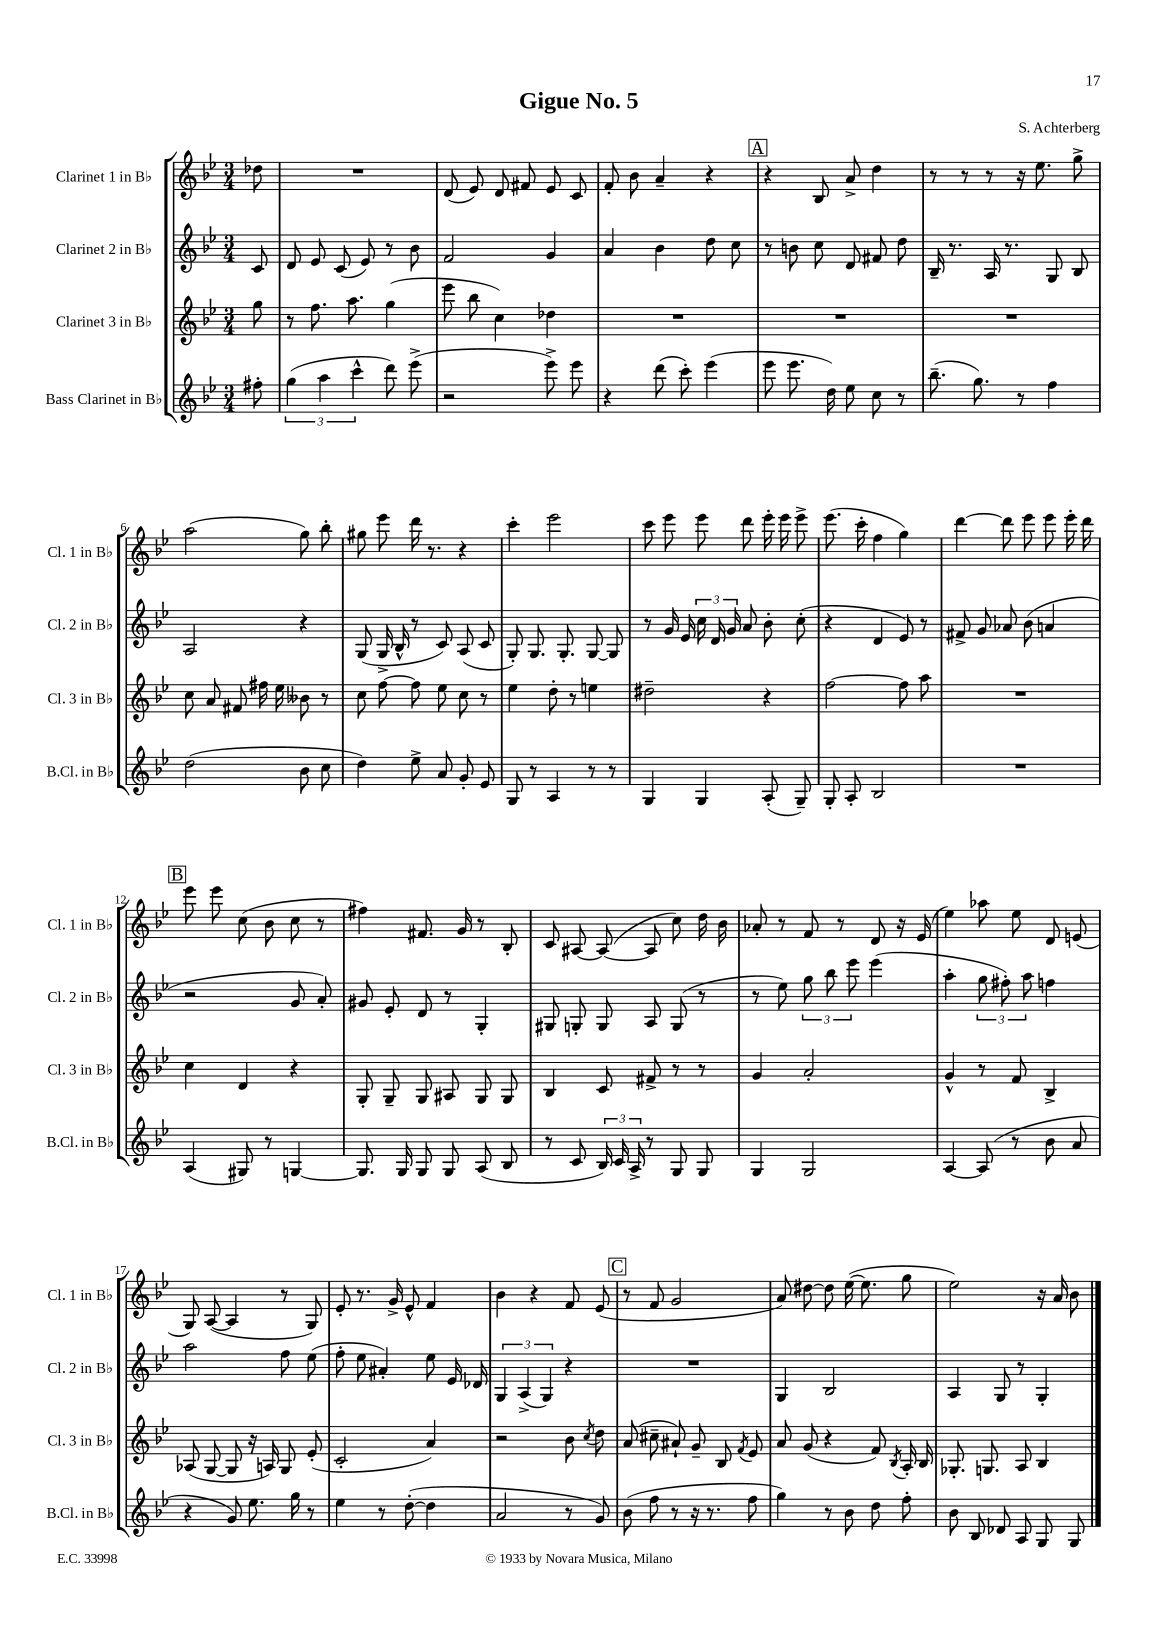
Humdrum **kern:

**kern	**kern	**kern	**kern
*part4	*part3	*part2	*part1
*staff4	*staff3	*staff2	*staff1
*I"Bass Clarinet in B♭	*I"Clarinet 3 in B♭	*I"Clarinet 2 in B♭	*I"Clarinet 1 in B♭
*I'B.Cl. in B♭	*I'Cl. 3 in B♭	*I'Cl. 2 in B♭	*I'Cl. 1 in B♭
*clefG2	*clefG2	*clefG2	*clefG2
*k[b-e-]	*k[b-e-]	*k[b-e-]	*k[b-e-]
*M3/4	*M3/4	*M3/4	*M3/4
=	=	=	=
8ff#X'\	8gg\	8c/	8dd-X\
=1	=1	=1	=1
(6gg\	8r	8d/	2.r
.	8.ff\	8e-/	.
6aa\	.	.	.
.	.	(8c/	.
.	8.aa\	.	.
6ccc^^\	.	.	.
.	.	8e-/)	.
8ddd\)	(4gg\	8r	.
(8eee-^\	.	8b-\	.
=2	=2	=2	=2
2r	8eee-\	2f/	(8d/
.	8bb-\	.	8e-/)
.	4cc\)	.	8d/
.	.	.	8f#X/
8eee-^\)	4dd-X\	4g/	8e-/
8eee-\	.	.	8c/
=3	=3	=3	=3
4r	2.r	4a/	8f'/
.	.	.	8b-\
(8ddd\	.	4b-\	4a~/
8ccc'\)	.	.	.
(4eee-\	.	8dd\	4r
.	.	8cc\	.
!!LO:REH:place=s1:t=A
=4	=4	=4	=4
8eee-\	2.r	8r	4r
8.eee-\	.	8bn\	.
.	.	8cc\	8B-/
16dd\)	.	.	.
8ee-\	.	8d/	8a^/
8cc\	.	8f#X/	4dd\
8r	.	8dd\	.
=5	=5	=5	=5
(8.bb-~\	2.r	16B-~/	8r
.	.	8.r	.
.	.	.	8r
8.gg\)	.	.	.
.	.	16A/	8r
.	.	8.r	.
8r	.	.	16r
.	.	.	8.ee-\
4ff\	.	8G/	.
.	.	8B-/	8gg^\
!!LO:LB:g=z
=6	=6	=6	=6
(2dd\	8cc\	2A/	(2aa\
.	8a/	.	.
.	8f#X/	.	.
.	16ff#X\	.	.
.	16ee-\	.	.
8b-\	8b--X\	4r	8gg\)
8cc\	8r	.	8bb-'\
=7	=7	=7	=7
4dd\)	8cc\	(8G/	8gg#X\
.	[8ff\	16G^/	8eee-\
.	.	16B-^^/	.
8ee-^\	8ff\]	8r	16ddd\
.	.	.	8.r
8a/	8ee-\	8c/)	.
8g'/	8cc\	(8A/	4r
8e-/	8r	8c/	.
=8	=8	=8	=8
8G/	4ee-\	8G'/)	4ccc'\
8r	.	8.G/	.
4A/	8dd'\	.	2eee-\
.	.	8.G'/	.
.	8r	.	.
8r	4een\	[8G/	.
8r	.	8G/]	.
=9	=9	=9	=9
4G/	2dd#X~\	8r	8ccc\
.	.	16g/	8eee-\
.	.	16e-/	.
4G/	.	24cc\	8eee-\
.	.	24d/	.
.	.	24g/	.
.	.	8a/	8ddd\
(8A'/	4r	8b-'\	16eee-'\
.	.	.	16eee-\
8G~/)	.	(8cc'\	8eee-^\
=10	=10	=10	=10
8G'/	[2ff\	4r	(8.eee-\
8A'/	.	.	.
.	.	.	16ccc'\
2B-/	.	4d/	4ff\
.	8ff\]	8e-/)	4gg\)
.	8aa\	8r	.
=11	=11	=11	=11
2.r	2.r	8f#X^/	[4ddd\
.	.	8g/	.
.	.	8a-X/	8ddd\]
.	.	(8b-\	8eee-\
.	.	4an/	8eee-\
.	.	.	16eee-'\
.	.	.	16ddd\
!!LO:LB:g=z
!!LO:REH:place=s1:t=B
=12	=12	=12	=12
(4A/	4cc\	2r	8eee-\
.	.	.	8eee-\
8G#X/)	4d/	.	(8cc\
8r	.	.	8b-\
[4Gn/	4r	8g/	8cc\
.	.	8a'/)	8r
=13	=13	=13	=13
8.G/]	8G'/	8g#X/	4ff#X\)
.	8G~/	8e-'/	.
16G/	.	.	.
8G/	8G/	8d/	8.f#X/
8G/	8A#X/	8r	.
.	.	.	16g/
(8A/	8G/	4G'/	8r
8B-/	8G/	.	8B-'/
=14	=14	=14	=14
8r	4B-/	8G#X/	8c/
8c/	.	8Gn'/	[8A#X/
24B-/)	8c/	8G/	(8A#/_
24c/	.	.	.
24A^/	.	.	.
8r	8f#X^/	8A/	8A#/]
8G/	8r	(8G/	8cc\)
8G/	8r	8r	16dd\
.	.	.	16b-\
=15	=15	=15	=15
4G/	4g/	8r	8a-X'/
.	.	8ee-\)	8r
2G/	2a'/	12gg\	8f/
.	.	12bb-\	.
.	.	.	8r
.	.	12eee-\	.
.	.	(4eee-\	8d/
.	.	.	16r
.	.	.	(16e-/
=16	=16	=16	=16
[4A/	4g^^/	4aa'\	4ee-\)
(8A/]	8r	12gg\	8aa-X\
.	.	12ff#X'\)	.
8r	8f/	.	8ee-\
.	.	12aa\	.
8b-\	4B-^/	4ffn\	8d/
8a/	.	.	(8en/
!!LO:LB:g=z
=17	=17	=17	=17
4r	(8A-X/	2aa\	8G/)
.	[8G/	.	([8A/
8g/)	8G/]	.	4A/]
8.ee-\	16r	.	.
.	16An/)	.	.
.	8G/	8ff\	8r
16gg\	.	.	.
8r	(8e-'/	(8ee-\	8G/)
=18	=18	=18	=18
4ee-\	2c'/	8ff'\	8e-'/
.	.	8ee-\	8.r
8r	.	4a#X'/)	.
.	.	.	16g^/
([8dd'\	.	.	8e-^^/
4dd\]	4a/)	8ee-\	4f/
.	.	16e-/	.
.	.	16d-X/	.
=19	=19	=19	=19
2a/	2r	6G/	4b-\
.	.	(6A^/	.
.	.	.	4r
.	.	6G/)	.
8r	8b-\	4r	8f/
.	8qcc/	.	.
8g/)	8dd\	.	(8e-/
!!LO:REH:place=s1:t=C
=20	=20	=20	=20
(8b-\	(8a/	2.r	8r
8ff\	8cc#X~\	.	8f/
8r	8a#X`/)	.	2g/
16r	8g~/	.	.
8.r	.	.	.
.	8B-/	.	.
.	8qf/	.	.
8ff\	8e-/	.	.
=21	=21	=21	=21
4gg\)	8a/	4G/	8a/)
.	(8g/	.	[8dd#X\
8r	4r	2B-/	8dd#\]
8b-\	.	.	([16ee-\
.	.	.	8.ee-\]
8dd\	8f/)	.	.
.	8qB-/	.	.
8ff'\	16A'/	.	8gg\
.	16B-/	.	.
=22	=22	=22	=22
8b-\	8.G-X'/	4A/	2ee-\)
8B-/	.	.	.
.	8.Gn/	.	.
8d-X/	.	8G/	.
8A/	8A/	8r	.
8G/	4B-/	4G'/	16r
.	.	.	16a/
8G/	.	.	8b-\
==	==	==	==
*-	*-	*-	*-
